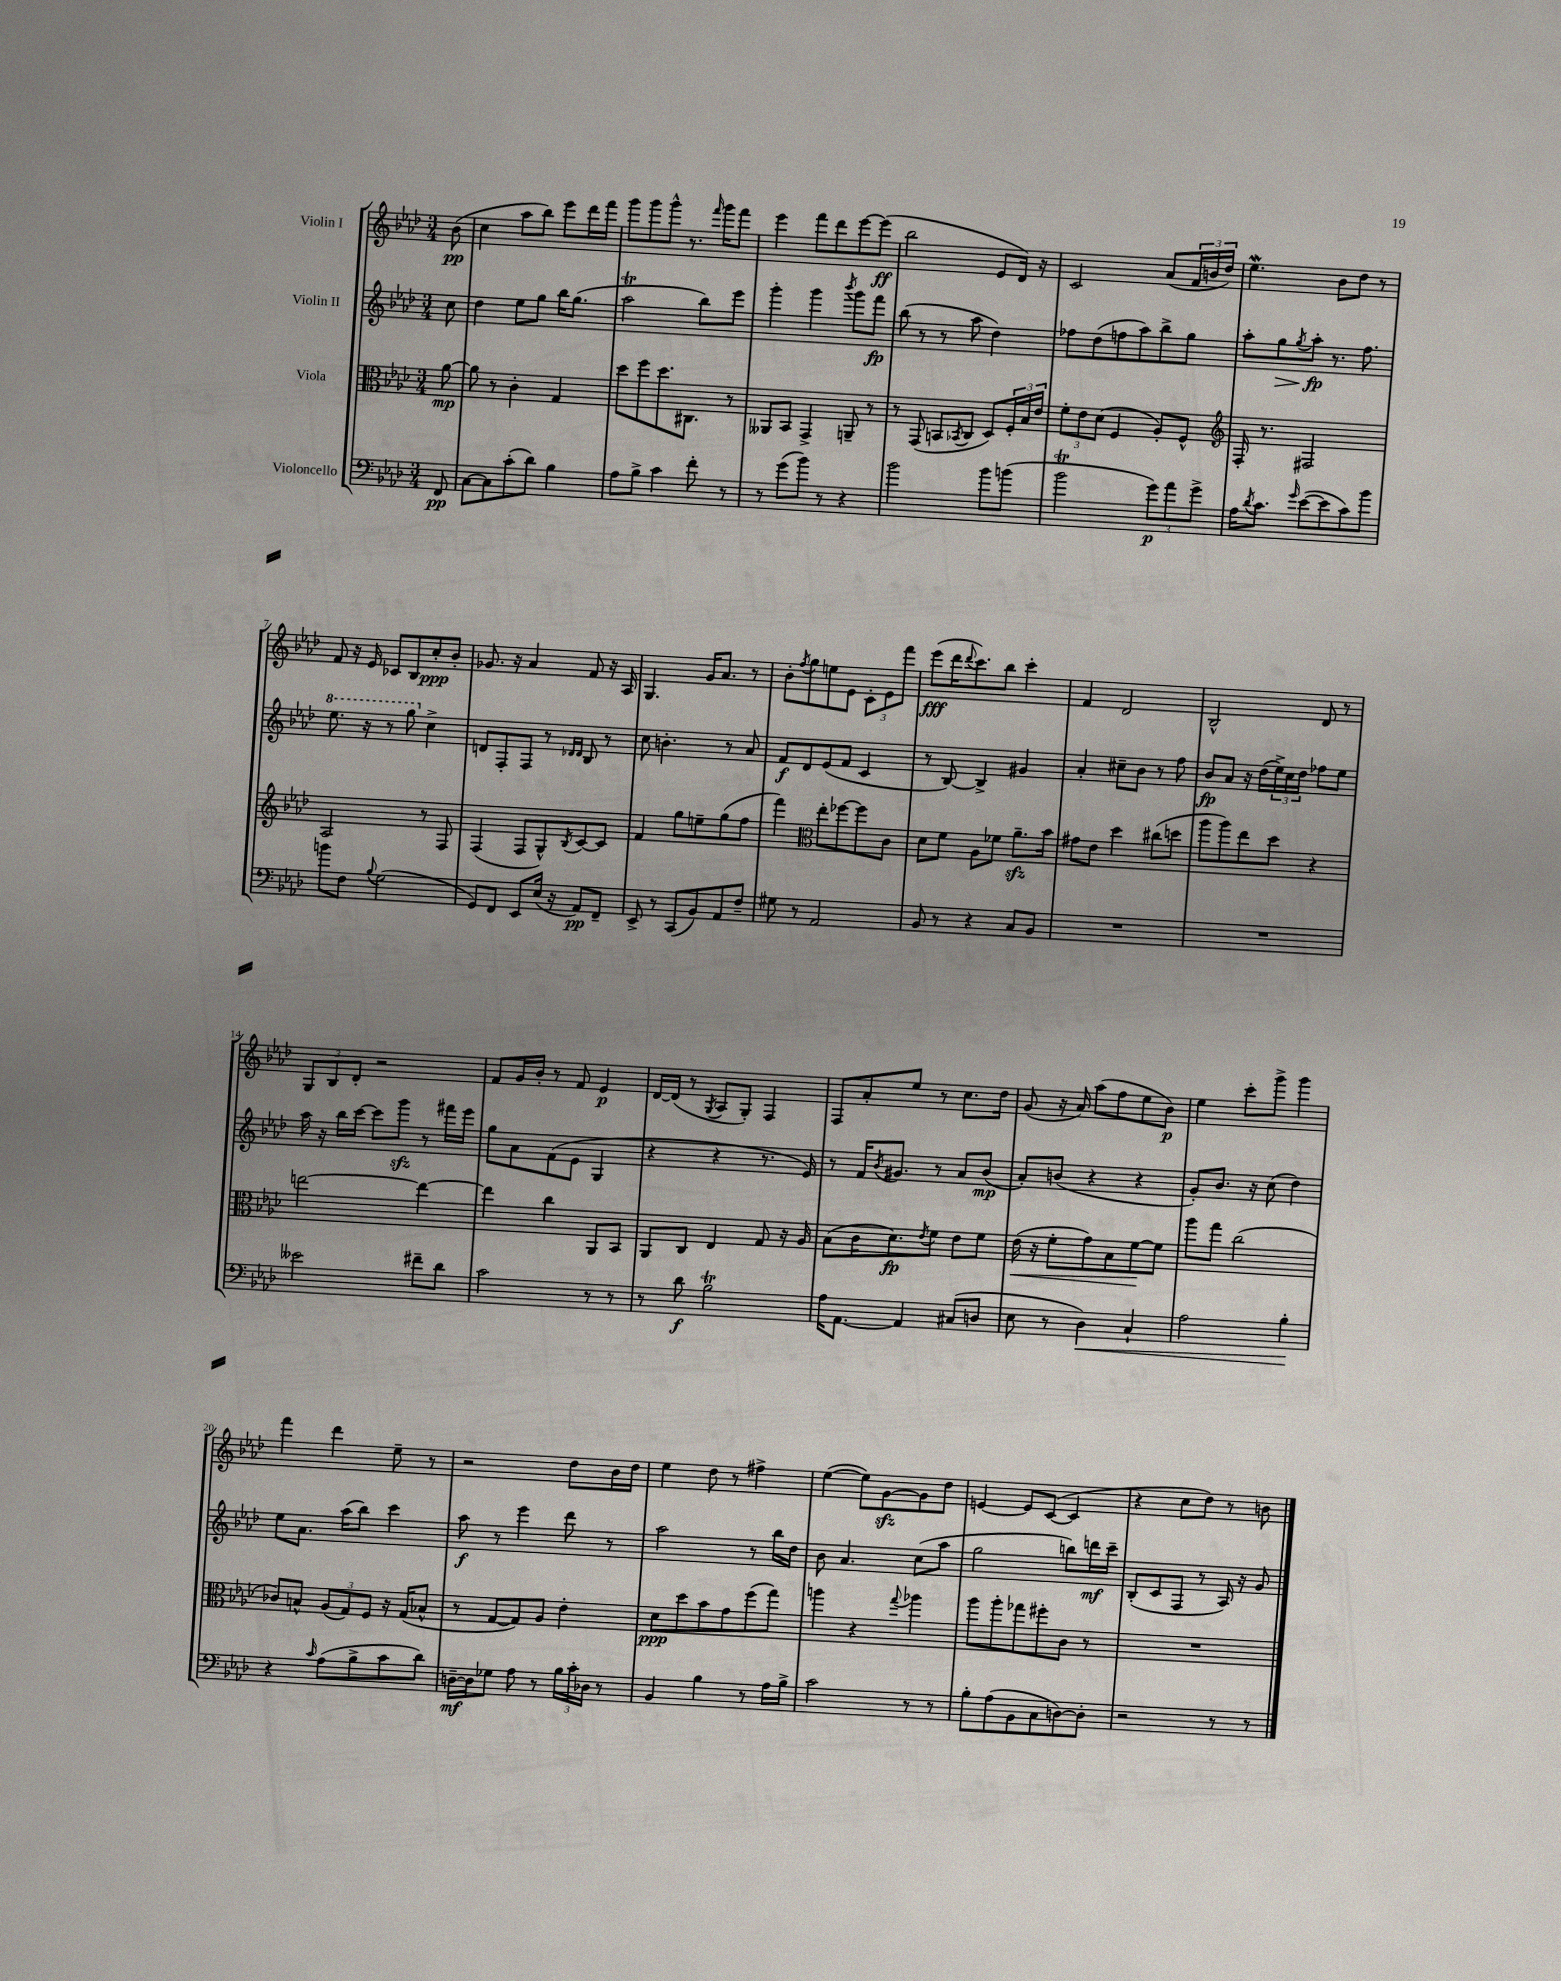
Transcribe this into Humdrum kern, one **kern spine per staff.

**kern	**kern	**kern	**kern
*staff4	*staff3	*staff2	*staff1
*clefF4	*clefC3	*clefG2	*clefG2
*k[b-e-a-d-]	*k[b-e-a-d-]	*k[b-e-a-d-]	*k[b-e-a-d-]
*M3/4	*M3/4	*M3/4	*M3/4
8FF/	[8a-\	8cc\	(8b-\
=	=	=	=
[8C\L	8a-\]	4dd-\	4cc\
8C\]	8r	.	.
(8c'\	4c'\	8ee-\L	8aa-\L
8d-\J)	.	8gg\J	8bb-\J)
4B-\	4G/	16bb-\LK	8eee-\L
.	.	(8.gg\J	.
.	.	.	16ddd-\L
.	.	.	16fff\JJ
=	=	=	=
8A-\L	8dd-\L	2aa-\	8ggg\L
8B-^\J	8ff\	.	8ggg\
4c\	8.dd-\	.	8ggg^^\J
.	.	.	8.r
.	8.C#\J	.	.
8f'\	.	8bb-\L)	.
.	.	.	16qqfff/
.	.	.	16ggg\LK
8r	8r	8eee-\J	8fff\J
=	=	=	=
8r	8AA--/L	4ggg'\	4eee-\
(8g\L	8BB-/J	.	.
8b-\J)	4GG^/	4ggg\	8fff\L
8r	.	.	8ddd-\
.	.	8qbbb-/	.
4r	8AA~/	8ggg\L	[8eee-\
.	8r	8fff\J	(8eee-\]J
=	=	=	=
2b-\	8r	(8bb-\	2bb-\
.	(8GG/	8r	.
.	8BB/L	8r	.
.	8qBB-/	.	.
.	8C/J	8aa-\	.
8b-\L	8D-/L)	4dd-\)	8e-/L
(8b\J	24F'/L	.	16d-/Jk)
.	24B-/	.	.
.	.	.	16r
.	24e-/JJ	.	.
=	=	=	=
2b-\	12f'\L	8ff-\L	2c/
.	12e-\	.	.
.	.	(8dd-\	.
.	(12d-\J	.	.
.	4F/	8ff\	.
.	.	8aa-\)	.
12g\L)	8A-'/L)	8bb-^\	(8a-/L
12a-\	.	.	.
.	8F^^/J	8gg\J	24f/L
12g^\J	.	.	24b/
.	.	.	24dd-/JJ)
=	=	=	=
*	*clefG2	*	*
16A-\LK	16F'/	8aa-'\L	4.ee-\
8qd-/	.	.	.
8.c\J	8.r	.	.
.	.	8gg\	.
16qqg/	.	8qgg/	.
([8e-\L	2F#/	8aa-'\J	.
8e-\]	.	8.r	8b-\L
8c\)	.	.	8dd-\J
.	.	8.ff\	.
8b-\J	.	.	8r
=	=	=	=
8b\L	2A-/	8.eee-\	8f/
8F\J	.	.	16r
.	.	16r	16e-/
8qqB-/	.	.	.
(2G\	.	8r	8c-/L
.	.	8ggg\	8B-/
.	8r	4cc^\	8cc'/
.	8F/	.	8b-'/J
=	=	=	=
8GG/L)	(4F/	8d/L	8.g-/
8FF/J	.	8F'/	.
.	.	.	16r
8EE-/L	8F/L	8F/J	4a-/
(16E-/Jk	8G^^/)	8r	.
16r	.	.	.
.	.	16qqd-/LL	.
.	8qB-/	16qqd-/JJ	.
8AA-/L)	[8c/	8B-/	8f/
8FF~/J	8c/]J	8r	16r
.	.	.	16A-/
=	=	=	=
8EE-^/	4f/	8cc\	4.G/
8r	.	4.b'\	.
(8CC/L	8gg\L	.	.
8BB-/)	8ee~\	.	16g/LK
.	.	.	8.a-/J
8AA-/	(8gg\	8r	.
8F~/J	8ff\J	8a-/	8r
=	=	=	=
8G#\	4fff\)	8f/L	8b-'\L
.	.	.	8qff/
8r	.	8d-/	8gg\
*	*clefC3	*	*
2AA-/	8ee-'\L	(8e-/	8ee\
.	[8ff-\	8f/J	8e-\J
.	8ff-\]	4c/	12c'\L
.	.	.	12e-\
.	8c\J	.	.
.	.	.	12fff\J
=	=	=	=
8BB-/	8d-\L	8r	(8eee-\L
8r	8f\J	[8B-/)	16ddd-\K
.	.	.	8qqddd-/
.	.	.	8.ccc\)
4r	8A-\L	4B-^/]	.
.	8f-\J	.	8bb-\J
8C/L	8.a-~\L	4g#/	4ccc'\
8BB-/J	.	.	.
.	16b-\Jk	.	.
=	=	=	=
2.r	8g#\L	4a-'/	4f/
.	8e-\J	.	.
.	4dd-\	8cc#~\L	2d-/
.	.	8b-\J	.
.	(8cc#\L	8r	.
.	8dd\J	8ff\	.
=	=	=	=
2.r	8aa-\L	8b-/L	2B-^^/
.	8aa-\)	8a-/J	.
.	8ee-\	16r	.
.	.	(16dd-\LL	.
.	8dd-\J	24ee-^\)	.
.	.	24cc\	.
.	.	24dd-\JJ	.
.	4r	8ff-\L	8d-/
.	.	8ee-\J	8r
=	=	=	=
2e--\	[2ee\	16aa-\	12G/L
.	.	16r	.
.	.	.	12B-/
.	.	16bb-\LL	.
.	.	.	12d-'/J
.	.	[16ccc\JJ	.
.	.	8ccc\]L	2r
.	.	8ggg\J	.
8f#~\L	4ee\_	8r	.
8d-\J	.	16fff#\LL	.
.	.	16eee-\JJ	.
=	=	=	=
2c\	4ee\]	8gg\L	8f/L
.	.	8a-\	16g/L
.	.	.	16b-'/JJ
.	4cc\	(8f\	8r
.	.	8e-\J	8f/
8r	8AA-/L	4G/	4e-/
8r	8BB-/J	.	.
=	=	=	=
8r	8AA-/L	4r	[16d-/LL
.	.	.	(16d-/]JJ
8d-\	8C/J	.	8r
.	.	.	8qG/
2B-\	4E-/	4r	8A-/L
.	.	.	8G'/J)
.	8G/	8.r	4F/
.	16r	.	.
.	16A-/	16e-/)	.
=	=	=	=
16A-\LK	(8B-\L	8r	8F/L
[8.AA-\J	.	.	.
.	16c\K	16f/LK	8a-'/
.	.	8qb-/	.
.	8.d-\)	8.g#/J	.
4AA-/]	.	.	8ee-/J
.	8qe-/	.	.
.	8f\J	8r	8r
(8C#/L	8e-\L	8a-/L	8.cc\L
8D/J	8f\J	(8b-/J	.
.	.	.	16dd-\Jk
=	=	=	=
8E-\	(16e-\	8a-'/L)	(8g/
.	16r	.	.
8r	8f'\L	(8b/J	16r
.	.	.	16a-/)
4D-\)	8g\)	4r	(8aa-\L
.	8B-\	.	8ff\
4C`/	[8f\	4r	8ee-\
.	8f\]J	.	8b-\J)
=	=	=	=
2A-\	8aa-\L	8g'/L)	4ee-\
.	8gg\J	8.b-/J	.
.	(2cc\	.	8ccc'\L
.	.	16r	.
.	.	(8cc\	8ggg^\J
4B-'\	.	4dd-\)	4ggg\
=	=	=	=
4r	8c-/L)	8ee-\L	4fff\
.	8B^^/J	8.a-\J	.
16qqc/	.	.	.
(8A-\L	(12A-/L	.	4ddd-\
.	.	(16aa-\LK	.
.	12G/)	.	.
8B-^\	.	8bb-\J)	.
.	12F/J	.	.
8c\	16r	4ccc\	8ee-~\
.	(16G/LK	.	.
8d-\J)	8B-^^/J	.	8r
=	=	=	=
[16D~\LL	8r	8aa-\	2r
16D\]J	.	.	.
8G-\J	[8G/L	8r	.
8A-\	8G/])	4eee-\	.
8r	8A-/J	.	.
24B-\LL	4e-'\	8ddd-\	8dd-\L
24c'\	.	.	.
24D-\JJ	.	.	.
8r	.	8r	16b-\L
.	.	.	16dd-\JJ
=	=	=	=
4BB-/	8d-\L	2aa-\	4ee-\
.	8dd-\	.	.
4B-\	8b-\	.	8dd-\
.	8g\	.	8r
8r	(8ff\	8r	4ff#^\
16A-\LL	8gg\J)	16bb-\LL	.
16B-^\JJ	.	16dd-\JJ	.
=	=	=	=
2c\	4aa\	8b-\	([4ee-\
.	.	4.a-/	.
.	4r	.	8ee-\]L)
.	.	.	[8g\
.	8qqgg/	.	.
8r	4aa-\	(8cc\L	8g\]
8r	.	8aa-\J	8dd-\J
=	=	=	=
8B-'\L	8aa-\L	2gg\	[4e/
(8A-\	8aa-'\	.	.
8BB-\	8gg-\	.	8e/]L
8C\	8ff#'\	.	([8c/J
[8D\)	8c\J	8bb\L)	4c/]
8D'\]J	8r	16ddd\L	.
.	.	16ccc~\JJ	.
=	=	=	=
2r	2.r	(8B-'/L	4r
.	.	8c/	.
.	.	8F/J	8cc\L
.	.	8r	8dd-\J)
8r	.	16A-/)	8r
.	.	16r	.
8r	.	8g/	8b\
==	==	==	==
*-	*-	*-	*-
